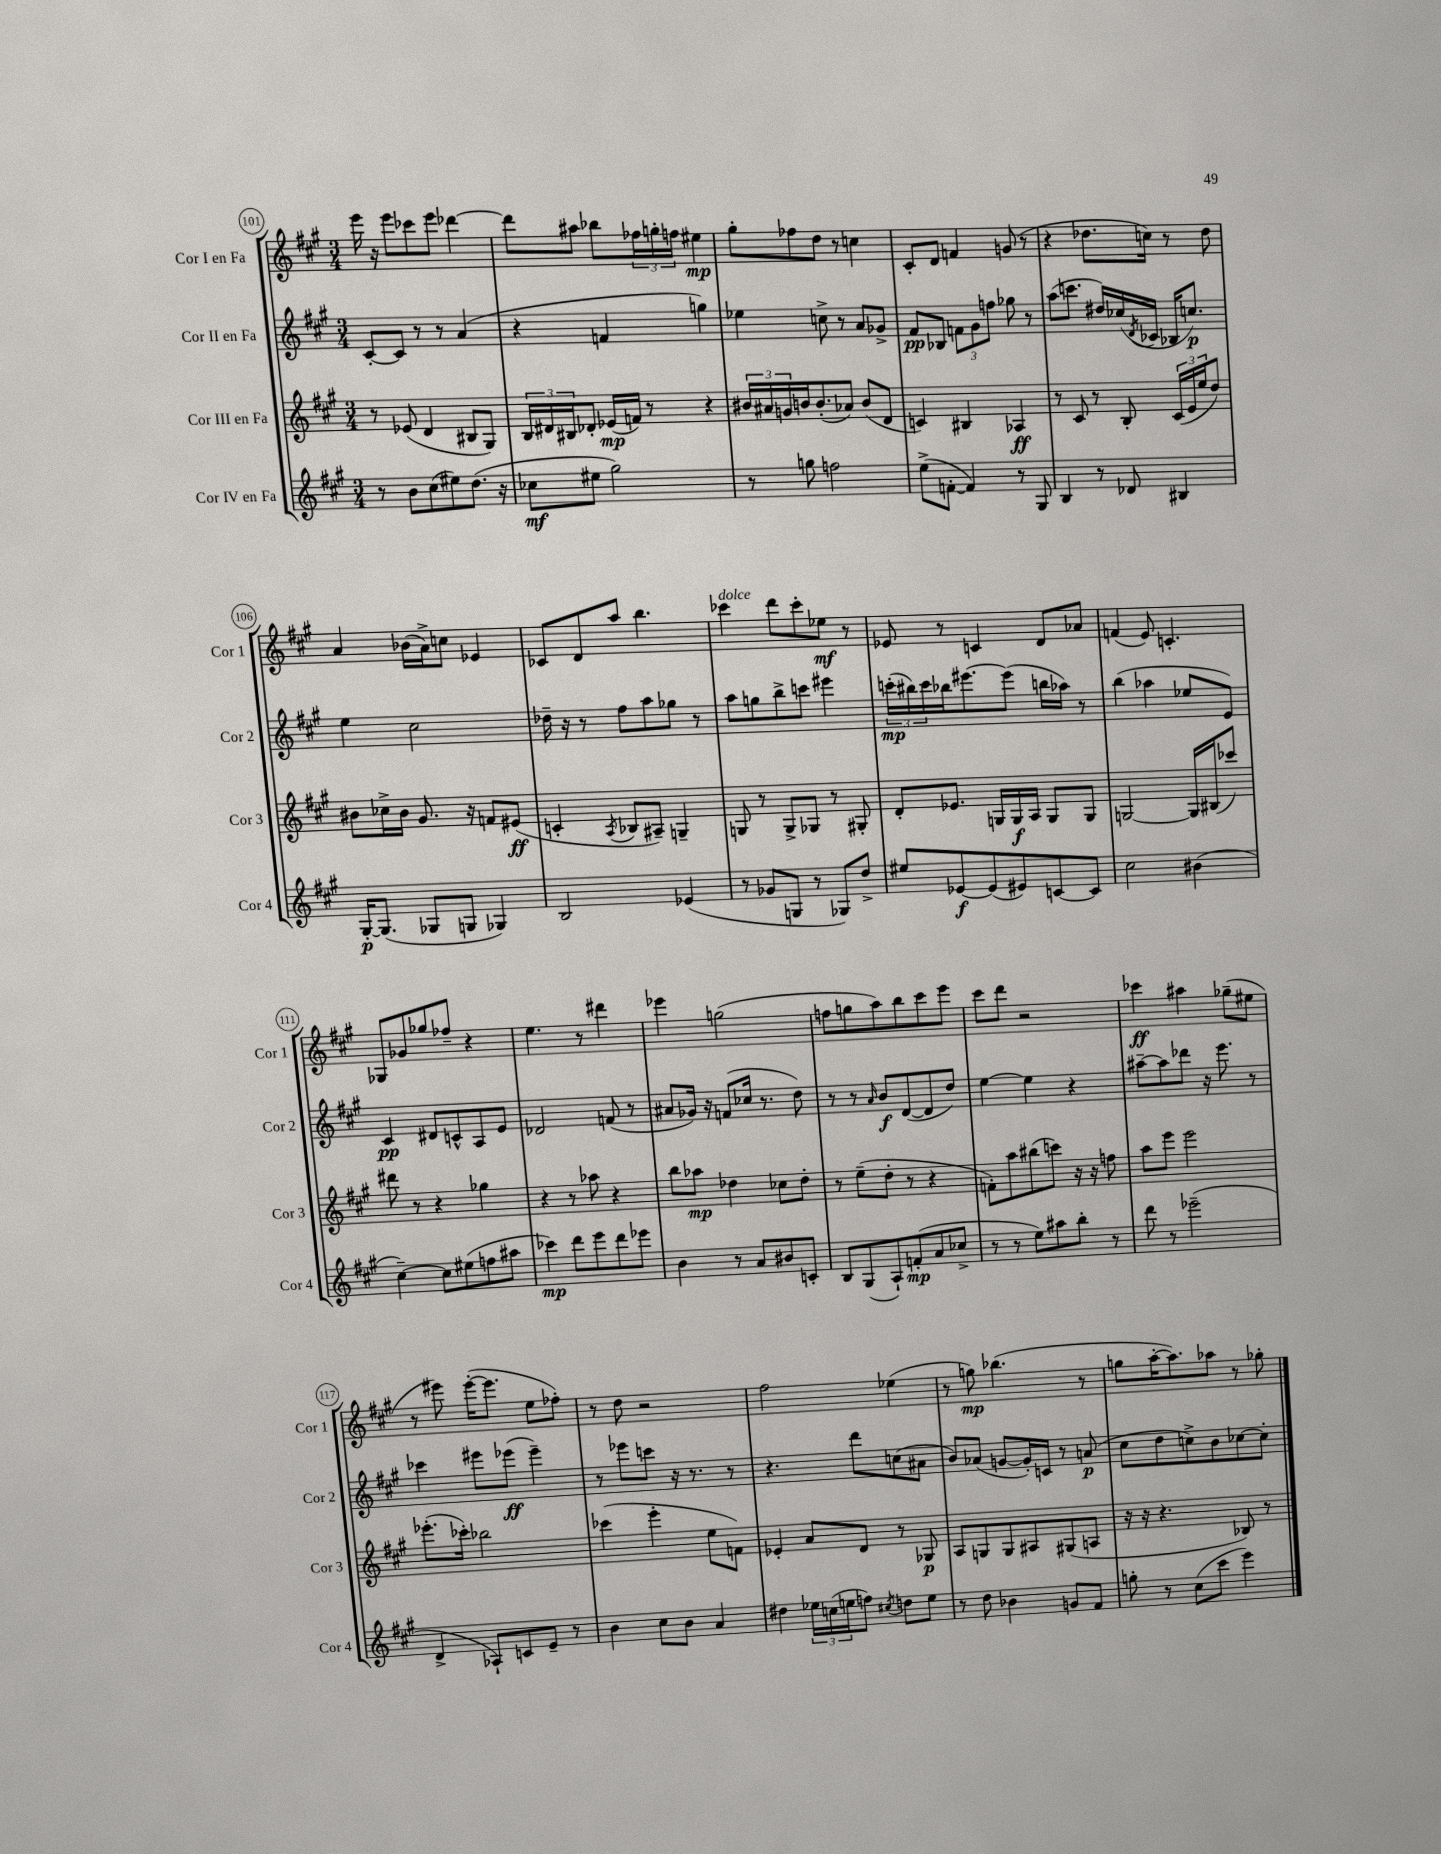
<<
\new StaffGroup <<
\new Staff = "s0" \with { instrumentName = "Cor I en Fa" shortInstrumentName = "Cor 1" } {
    \clef treble \key a \major \numericTimeSignature \time 3/4
    e'''16 r16 e'''8 ces'''8 e'''8 des'''4~ |
    des'''8 ais''8 bes''8 \tuplet 3/2 { fes''16 g''16-. f''16 } eis''4\mp |
    gis''8-. fes''8 d''8 r8 c''4 |
    cis'8-. d'8 f'4 g'8( r8 |
    r4 des''8. c''16) r8 des''8 |
    a'4 bes'16( a'16->) c''8 ees'4 |
    ces'8 d'8 a''8 b''4. |
    ces'''4^\markup { \italic "dolce" } d'''8 ces'''8-. ees''8\mf r8 |
    ees'8 r8 c'4 d'8 aes'8 |
    f'4( e'8) c'4.-. |
    ges8 ges'8 ges''8 fes''8-- r4 |
    e''4. r8 dis'''4 |
    ees'''4 g''2( |
    f''8 g''8 a''8) b''8 cis'''8 e'''8 |
    cis'''8 d'''8 r2 |
    ces'''4\ff ais''4 ges''8--( eis''8 |
    r8 eis'''8) eis'''16~-.( eis'''8. e''8 fes''8-.) |
    r8 d''8 r2 |
    fis''2 ees''4( |
    r8 g''8\mp) bes''4.( r8 |
    g''8 a''16~-. a''8.) aes''8 r8 ges''8-. \bar "|." |
}
\new Staff = "s1" \with { instrumentName = "Cor II en Fa" shortInstrumentName = "Cor 2" } {
    \clef treble \key a \major \numericTimeSignature \time 3/4
    cis'8~-. cis'8 r8 r8 a'4( |
    r4 f'4 g''4) |
    ees''4 c''8-> r8 a'8 ges'8-> |
    fis'8\pp bes8 \tuplet 3/2 { f'8 gis'8 f''8 } ges''8 r8 |
    a''8( c'''8. dis''16) ces''16( \acciaccatura { d'8 } ces'16 bes16 c''8.\p) |
    e''4 cis''2 |
    des''16-- r16 r8 fis''8 a''8 ges''8 r8 |
    a''8 g''8 b''8-> c'''8 eis'''4 |
    \tuplet 3/2 { c'''16-.\mp( bis''16) c'''16 } bes''16 eis'''8.~ eis'''8( b''16 aes''16) r8 |
    b''4( aes''4 ees''8 e'8) |
    cis'4\pp dis'8 c'8-^ a8 e'8 |
    des'2 f'8( r8 |
    ais'8 ges'16) r16 f'8( ces''16 r8. d''8) |
    r8 r8 \grace { a'16 } b'8\f d'8~( d'8 d''8) |
    e''4~ e''4 r4 |
    ais''8~-- ais''8 des'''8 r16 e'''8. r8 |
    ces'''4 eis'''8 ees'''8\ff( ees'''4--) |
    r8 ees'''8 c'''8 r16 r8. r8 |
    r4. d'''8 c''8( ais'8 |
    b'8) aes'8( g'8~ g'16-.) c'16 r8 a'8\p( |
    cis''8 d''8 c''8->) b'8 ces''8~ ces''8-. \bar "|." |
}
\new Staff = "s2" \with { instrumentName = "Cor III en Fa" shortInstrumentName = "Cor 3" } {
    \clef treble \key a \major \numericTimeSignature \time 3/4
    r8 ees'8( d'4 bis8 gis8) |
    \tuplet 3/2 { b16 dis'16 bis16 } des'8-. ees'16\mp( f'16) r8 r4 |
    \tuplet 3/2 { bis'16 ais'16 g'16 } b'16 b'8.-.( aes'8) b'8( d'8 |
    c'4) bis4 aes4\ff |
    r8 cis'8 r8 b8-. \tuplet 3/2 { cis'16( e'16 e''16 } d''8) |
    bis'8 ces''16-> bis'16 gis'8. r16 f'8 eis'8\ff( |
    c'4-. \acciaccatura { a8 } bes8 ais8--) g4-- |
    g8 r8 g8-> ges8 r8 gis8-. |
    d'8-. ees'8. g16 g16\f a16 g8 g8 |
    g2~ g16 bis16( ces'''8) |
    dis'''8 r8 r4 ges''4 |
    r4 r8 aes''8 r4 |
    b''8 aes''8\mp des''4 ces''8 des''8-. |
    r8 e''8--( d''8-. r8 r4 |
    f'8-.) a''8 bis''8( c'''8) r16 r16 f''8 |
    a''8 e'''8 e'''2 |
    ees'''8.-.( ces'''16-.) bes''2 |
    ces'''4( e'''4-. e''8 f'8) |
    ees'4-. a'8 d'8 r8 ges8\p |
    a8 g8 g8 ais8 gis8( a8 |
    r16 r16 r4. bes8) r8 \bar "|." |
}
\new Staff = "s3" \with { instrumentName = "Cor IV en Fa" shortInstrumentName = "Cor 4" } {
    \clef treble \key a \major \numericTimeSignature \time 3/4
    r8 b'8 cis''8( eis''8) d''8.( r16 |
    ces''8\mf eis''8 gis''2) |
    r8 g''8 f''2 |
    e''8->( f'8~-. f'4) r8 gis8 |
    b4 r8 des'8 bis4 |
    gis16~-.\p gis8.( ges8 g8 ges4) |
    b2 ees'4( |
    r8 ges'8 g8 r8 ges8) d''8-> |
    eis''8 ees'8~\f ees'8( eis'8) c'8~ c'8 |
    cis''2 bis'4( |
    cis''4~--) cis''8 eis''8( f''8 ais''8 |
    ces'''4\mp) d'''8 e'''8 d'''8 ees'''8 |
    b'4 r8 a'8 bis'8 c'8-. |
    b8 gis8( a8-!) f'8-.\mp( a'8 ces''8-> |
    r8 r8 e''8) ais''8 b''8-. r8 |
    d'''8 r8 ees'''2--( |
    d'4-> aes8-!) c'8 e'8-- r8 |
    b'4 cis''8 b'8 a'4 |
    dis''4 \tuplet 3/2 { ees''16 c''16( e''16 } f''8) \acciaccatura { cis''8 } d''8 e''8 |
    r8 d''8 bes'4 g'8 fis'8 |
    g''8-. r8 cis''8( cis'''8 e'''4) \bar "|." |
}
>>
>>
\layout { \context { \Score currentBarNumber = #101 \override BarNumber.stencil = #(make-stencil-circler 0.1 0.3 ly:text-interface::print) } }
